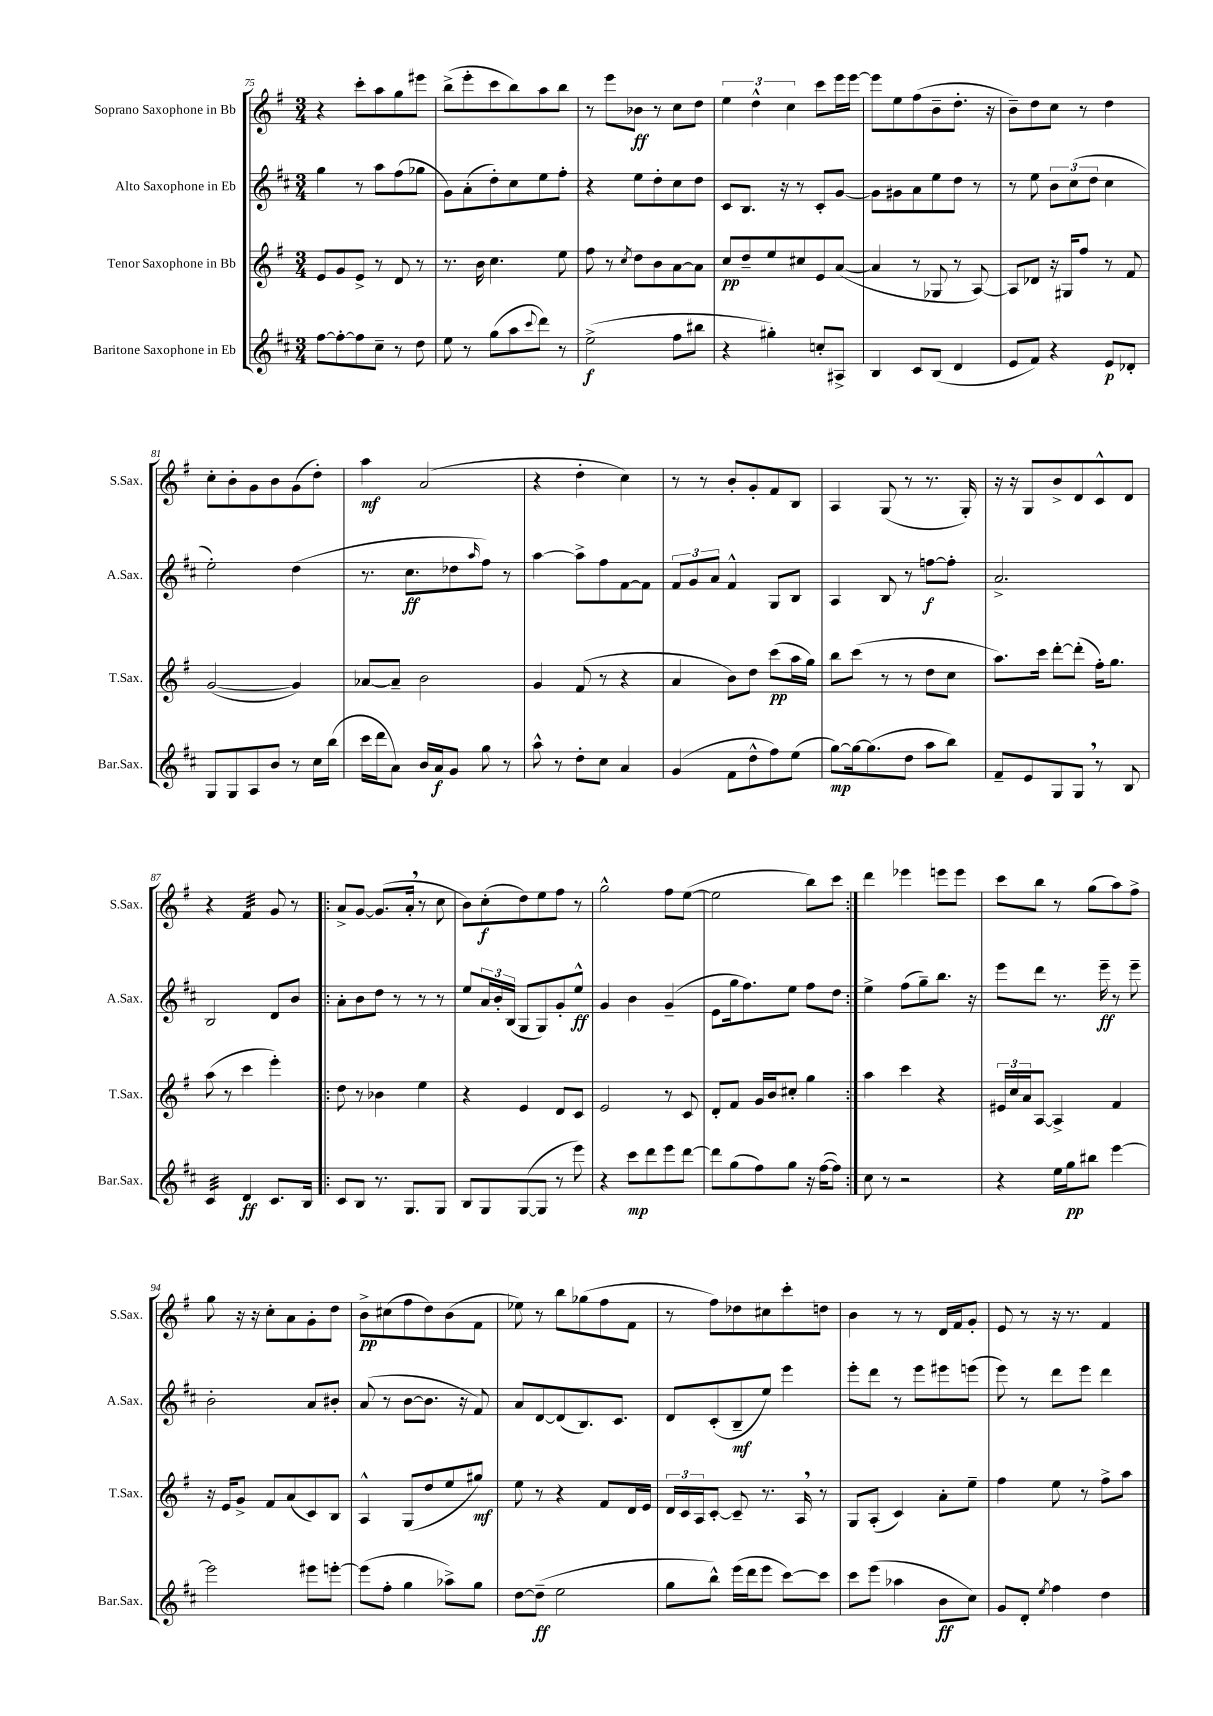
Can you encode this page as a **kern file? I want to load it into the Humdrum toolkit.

**kern	**kern	**kern	**kern
*staff4	*staff3	*staff2	*staff1
*clefG2	*clefG2	*clefG2	*clefG2
*k[f#c#]	*k[f#]	*k[f#c#]	*k[f#]
*M3/4	*M3/4	*M3/4	*M3/4
[8ff#	8e	4gg	4r
8ff#'_	8g	.	.
8ff#]	8e^	8r	8ccc'
8cc#~	8r	8aa	8aa
8r	8d	(8ff#	8gg
8dd	8r	8gg-	8eee#
=	=	=	=
8ee	8.r	8g)	(8bb^
8r	.	(8a'	8eee'
.	16b	.	.
(8gg	4.cc	8dd')	8ccc
8aa	.	8cc#	8bb)
8qqccc#	.	.	.
8ddd)	.	8ee	8aa
8r	8ee	8ff#'	8bb
=	=	=	=
(2ee^	8ff#	4r	8r
.	8r	.	8eee
.	8qcc	.	.
.	8dd	8ee	8b-
.	8b	8dd'	8r
8ff#	[8a	8cc#	8cc
8bb#	8a]	8dd	8dd
=	=	=	=
4r	8cc	8c#	6ee
.	8dd~	8.B	.
.	.	.	6dd^^
4gg#')	8ee	.	.
.	.	16r	.
.	.	.	6cc
.	8cc#	8r	.
8cc'	8e	8c#'	8ccc
8A#^	([8a	[8g	16eee
.	.	.	[16eee
=	=	=	=
4B	4a]	8g]	8eee]
.	.	8g#	8ee
8c#	8r	8a	(8ff#
(8B	8G-	8ee	8b~
4d	8r	8dd	8.dd'
.	[8A)	8r	.
.	.	.	16r
=	=	=	=
8e	8A]	8r	8b~)
8f#)	8d-	8ee	8dd
4r	16r	12b	8cc
.	16G#	.	.
.	.	(12cc#	.
.	8ff#	.	8r
.	.	12dd	.
8e	8r	4cc#	4dd
8d-'	8f#	.	.
=	=	=	=
8G	([2g	2ee')	8cc'
8G	.	.	8b'
8A	.	.	8g
8b	.	.	8b
8r	4g])	(4dd	(8g
16cc#	.	.	8dd')
(16bb	.	.	.
=	=	=	=
16ccc#	[8a-	8.r	4aa
16ddd	.	.	.
8a)	8a-~]	.	.
.	.	8.cc#	.
16b	2b	.	(2a
16a	.	.	.
8g	.	8dd-	.
.	.	16qqaa	.
8gg	.	8ff#)	.
8r	.	8r	.
=	=	=	=
8aa^^	4g	[4aa	4r
8r	.	.	.
8dd'	(8f#	8aa^]	4dd'
8cc#	8r	8ff#	.
4a	4r	[8f#	4cc)
.	.	8f#]	.
=	=	=	=
(4g	4a	12f#	8r
.	.	12g	.
.	.	.	8r
.	.	12a	.
8f#	8b)	4f#^^	8b'
8dd^^	8dd	.	8g'
8ff#)	(8ccc	8G	8f#
(8ee	16aa	8B	8B
.	16gg)	.	.
=	=	=	=
[8gg)	8bb	4A	4A
16gg_	(8ccc	.	.
(8.gg]	.	.	.
.	8r	8B	(8G
8dd	8r	8r	8r
8aa	8dd	[8ff	8.r
8bb)	8cc	8ff']	.
.	.	.	16G')
=	=	=	=
8f#~	8.aa)	2.a^	16r
.	.	.	16r
8e	.	.	8G
.	16ccc	.	.
8G	[8ddd'	.	8b^
8G	(8ddd']	.	8d
8r	16ff#')	.	8c^^
.	8.gg	.	.
8B	.	.	8d
=	=	=	=
4c#	(8aa	2B	4r
.	8r	.	.
4d	4ccc	.	4f#
8.c#	4eee')	8d	8g
.	.	8b	8r
16B	.	.	.
=!|:	=!|:	=!|:	=!|:
8c#	8dd	8a'	8a^
8B	8r	8b	[8g
8.r	4b-	8dd	(8.g]
.	.	8r	.
8.G	.	.	16a'
.	4ee	8r	8r
8G	.	8r	8cc
=	=	=	=
8B	4r	8ee	8b)
8G	.	24a	(8cc'
.	.	24b'	.
.	.	(24B	.
([8G	4e	8G	8dd)
8G]	.	8G)	8ee
8r	8d	8g'	8ff#
8eee)	8c	8ee^^	8r
=	=	=	=
4r	2e	4g	2gg^^
8ccc#	.	4b	.
8ddd	.	.	.
8eee	8r	(4g~	8ff#
[8ddd	8c	.	([8ee
=	=	=	=
8ddd]	8d'	8e	2ee]
(8gg	8f#	16gg	.
.	.	8.ff#)	.
8ff#)	16g	.	.
.	16b	.	.
8gg	8cc#'	8ee	.
16r	4gg	8ff#	8bb)
([16ff#	.	.	.
8ff#])	.	8dd	8ccc
=:|!	=:|!	=:|!	=:|!
8cc#	4aa	4ee^	4ddd
8r	.	.	.
2r	4ccc	(8ff#	4eee-
.	.	8gg~)	.
.	4r	8.bb	8eee
.	.	.	8eee
.	.	16r	.
=	=	=	=
4r	24e#	8eee	8ccc
.	24cc	.	.
.	24a	.	.
.	[8A	8ddd	8bb
16ee	4A^]	8.r	8r
16gg	.	.	.
8bb#	.	.	(8gg
.	.	16eee~	.
[4eee	4f#	8r	8aa)
.	.	8eee~	8ff#^
=	=	=	=
2eee]	16r	2b'	8gg
.	16e	.	.
.	8g^	.	16r
.	.	.	16r
.	8f#	.	8cc'
.	(8a	.	8a
8eee#	8c)	8a	8g'
[8eee'	8B	8b#'	8dd
=	=	=	=
(8eee]	4A^^	(8a	8b^
8ff#'	.	8r	(8cc#
4gg	(8G	[8b	8ff#
.	8dd	8.b]	8dd)
8aa-^)	8ee	.	(8b
.	.	16r	.
8gg	8gg#)	8f#)	8f#
=	=	=	=
[8dd	8ee	8a	8ee-)
(8dd~]	8r	[8d	8r
2ee	4r	(8d]	8bb
.	.	8.B)	(8gg-
.	8f#	.	8ff#
.	.	8.c#	.
.	16d	.	8f#
.	16e	.	.
=	=	=	=
8gg	24d	8d	8r
.	24c	.	.
.	24A	.	.
8bb^^)	[8c'	(8c#'	8ff#)
(16eee	8c~]	8B~	8dd-
16ddd	.	.	.
8eee	8.r	8ee)	8cc#
[8ccc#)	.	4eee	8ccc'
.	16A	.	.
8ccc#]	8r	.	8dd
=	=	=	=
8ccc#	8G	8eee'	4b
(8eee	(8A'	8ddd	.
4aa-	4c)	8r	8r
.	.	8eee	8r
8b	8a'	8eee#	16d
.	.	.	16f#
8cc#)	8ee~	(8eee	8g'
=	=	=	=
8g	4ff#	8eee)	8e
8d'	.	8r	8r
8qee	.	.	.
4ff#	8ee	8ddd	16r
.	.	.	8.r
.	8r	8eee	.
4dd	8ff#^	4ddd	4f#
.	8aa	.	.
==	==	==	==
*-	*-	*-	*-
